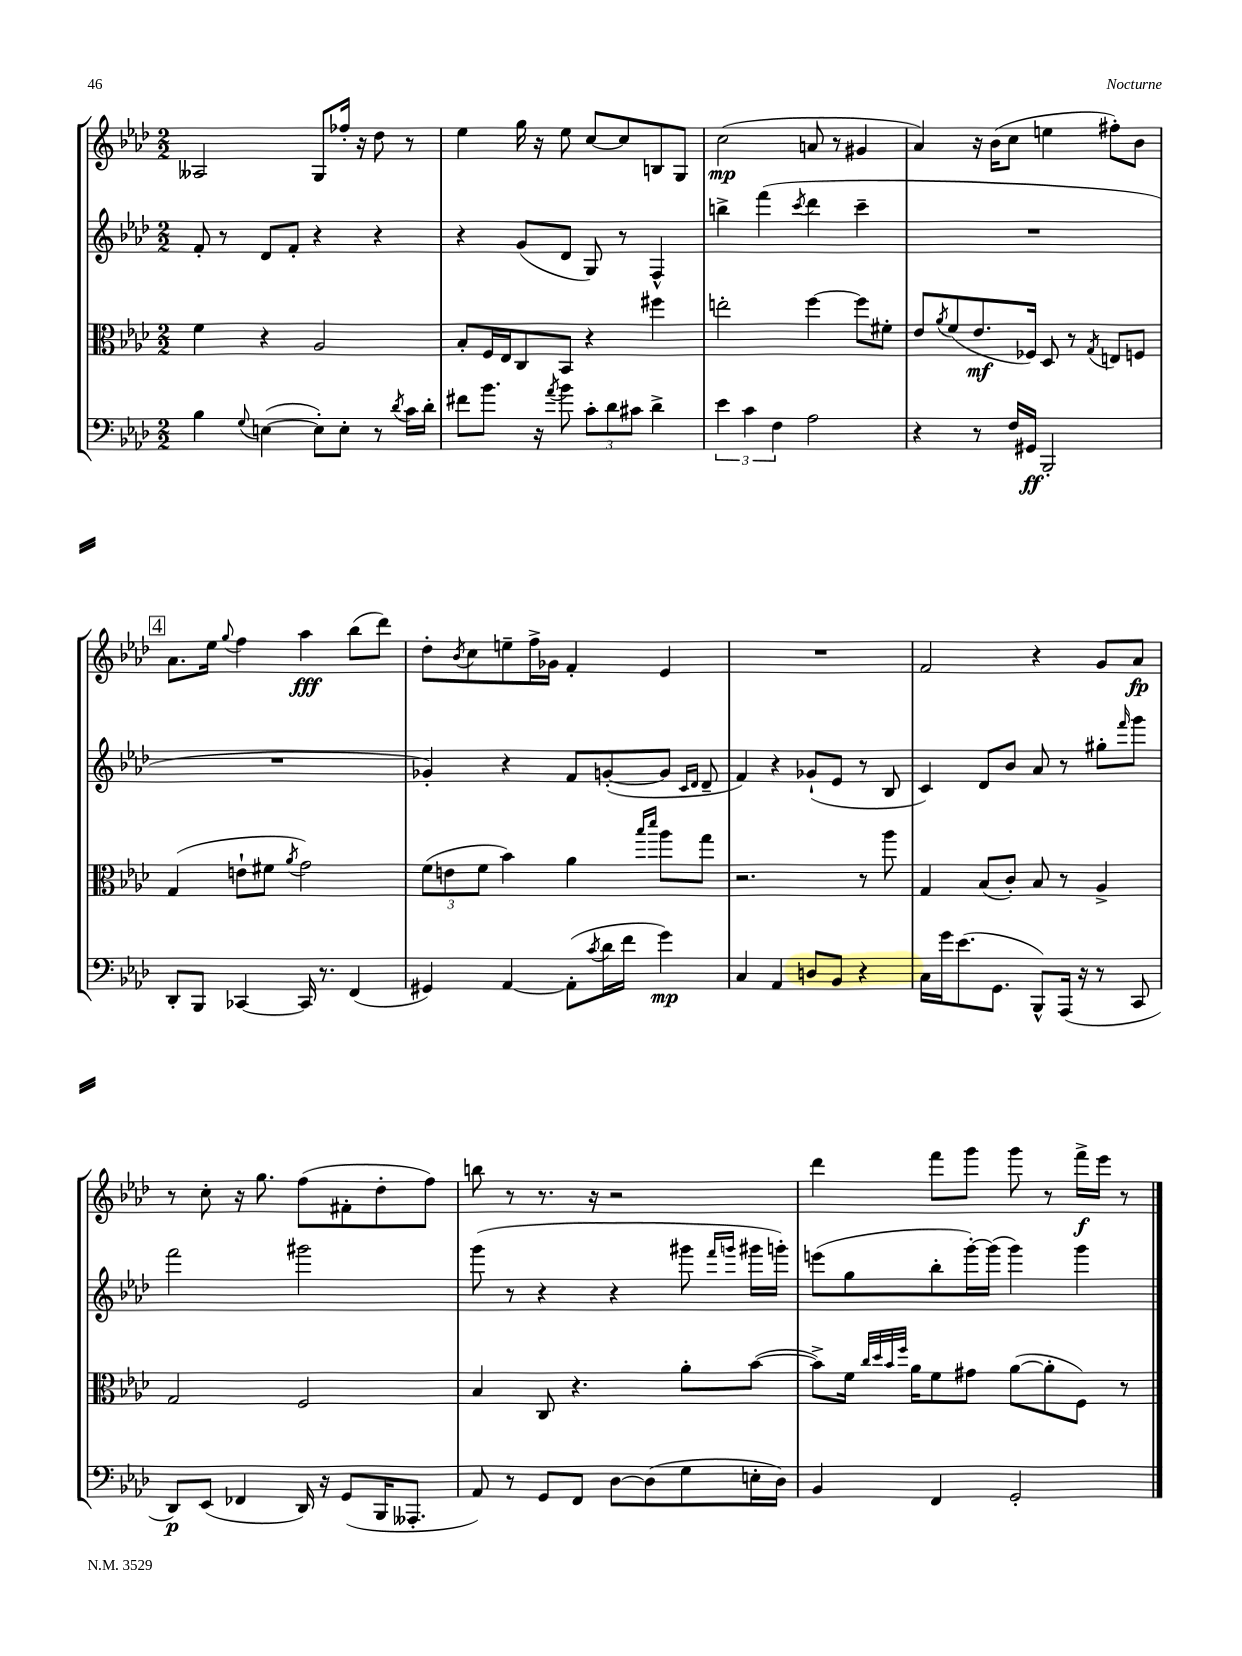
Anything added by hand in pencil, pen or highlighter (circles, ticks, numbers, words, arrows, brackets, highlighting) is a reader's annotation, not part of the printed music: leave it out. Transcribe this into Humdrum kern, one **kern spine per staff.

**kern	**kern	**kern	**kern
*staff4	*staff3	*staff2	*staff1
*clefF4	*clefC3	*clefG2	*clefG2
*k[b-e-a-d-]	*k[b-e-a-d-]	*k[b-e-a-d-]	*k[b-e-a-d-]
*M2/2	*M2/2	*M2/2	*M2/2
4B-\	4f\	8f'/	2A--/
.	.	8r	.
8qqG/	.	.	.
([4E\	4r	8d-/L	.
.	.	8f'/J	.
8E'\]L)	2A-/	4r	8G/L
8E'\J	.	.	16ff-'/Jk
.	.	.	16r
8r	.	4r	8dd-\
8qd-/	.	.	.
16c\LL	.	.	8r
16d-'\JJ	.	.	.
=	=	=	=
8f#\L	8B-'/L	4r	4ee-\
8.b-\J	16F/L	.	.
.	16E-/J	.	.
.	8C/	(8g/L	16gg\
16r	.	.	16r
8qa-/	.	.	.
8b-\	8BB-/J	8d-/J	8ee-\
12c'\L	4r	8G/)	[8cc/L
12d-\	.	.	.
.	.	8r	8cc/]
12c#\J	.	.	.
4d-^\	4ff#\	4F^^/	8B/
.	.	.	8G/J
=	=	=	=
6e-\	2ee'\	4bb^\	(2cc\
6c\	.	.	.
.	.	(4fff\	.
6F\	.	.	.
.	.	8qccc/	.
2A-\	[4ff\	4ddd-\	8a/
.	.	.	8r
.	8ff\]L	4ccc~\	4g#/
.	8f#'\J	.	.
=	=	=	=
4r	8e-/L	1r	4a-/)
.	8qa-/	.	.
.	(8f/	.	.
8r	8.e-/	.	16r
.	.	.	(16b-\LK
16F/LL	.	.	8cc\J
16GG#/JJ	16F-/Jk)	.	.
2BBB-'/	8D-/	.	4ee\
.	8r	.	.
.	8qG/	.	.
.	8E/L	.	8ff#'\L)
.	8F/J	.	8b-\J
=	=	=	=
8DD-'/L	(4G/	1r	8.a-\L
8BBB-/J	.	.	.
.	.	.	16ee-\Jk
.	.	.	8qqgg/
[4CC-/	8e`\L	.	4ff\
.	8f#\J	.	.
.	8qa-/	.	.
16CC-/]	2g\)	.	4aa-\
8.r	.	.	.
(4FF/	.	.	(8bb-\L
.	.	.	8ddd-\J)
=	=	=	=
4GG#/)	(12f\L	4g-'/)	8dd-'\L
.	12e\	.	.
.	.	.	8qb-/
.	.	.	8cc\
.	12f\J	.	.
[4AA-/	4b-\)	4r	8ee~\
.	.	.	16ff^\L
.	.	.	16g-\JJ
(8AA-'\]L	4a-\	8f/L	4f'/
8qc/	.	.	.
16d-\L	.	([8g'/	.
16f\JJ	.	.	.
.	16qqbb-/LL	.	.
.	16qqddd-/JJ	.	.
4g\)	8aa-\L	8g/]J	4e-/
.	.	16qqc/LL	.
.	.	16qqd-/JJ	.
.	8gg\J	8d-~/	.
=	=	=	=
4C/	2.r	4f/)	1r
4AA-/	.	4r	.
8D/L	.	(8g-`/L	.
8BB-/J	.	8e-/J	.
4r	8r	8r	.
.	8aa-\	8B-/	.
=	=	=	=
16C\LL	4G/	4c/)	2f/
16g\J	.	.	.
(8.e-\	.	.	.
.	(8B-/L	8d-/L	.
8.GG\J	.	.	.
.	8c'/J)	8b-/J	.
8BBB-^^/L)	8B-/	8a-/	4r
(16AAA-/Jk	8r	8r	.
16r	.	.	.
8r	4A-^/	8gg#'\L	8g/L
.	.	16qqfff/	.
8CC/	.	8ggg\J	8a-/J
=	=	=	=
8DD-/L)	2G/	2fff\	8r
(8EE-/J	.	.	8cc'\
4FF-/	.	.	16r
.	.	.	8.gg\
16DD-/)	2F/	2ggg#\	(8ff\L
16r	.	.	.
(8GG/L	.	.	8f#'\
16BBB-/K	.	.	8dd-'\
8.AAA--'/J	.	.	.
.	.	.	8ff\J)
=	=	=	=
8AA-/)	4B-/	(8ggg\	8bb\
8r	.	8r	8r
8GG/L	8C/	4r	8.r
8FF/J	4.r	.	.
.	.	.	16r
[8D-\L	.	4r	2r
(8D-\]	.	.	.
8G\	8a-'\L	8ggg#\	.
.	.	16qqfff/LL	.
.	.	16qqggg/JJ	.
16E'\L	([8b-\J	16ggg#\LL	.
16D-\JJ)	.	16ggg'\JJ)	.
=	=	=	=
4BB-/	8b-^\]L)	(8eee\L	4ddd-\
.	16f\Jk	8gg\	.
.	32qqcc/LLL	.	.
.	32qqdd-/	.	.
.	32qqb-/	.	.
.	32qqff/JJJ	.	.
.	16a-\LK	.	.
4FF/	8f\	8bb-'\	8fff\L
.	8g#\J	[16ggg'\L)	8ggg\J
.	.	(16ggg\]JJ	.
2GG'/	([8a-\L	4ggg\)	8ggg\
.	8a-'\]	.	8r
.	8F\J)	4ggg\	16fff^\LL
.	.	.	16eee-\JJ
.	8r	.	8r
==	==	==	==
*-	*-	*-	*-
